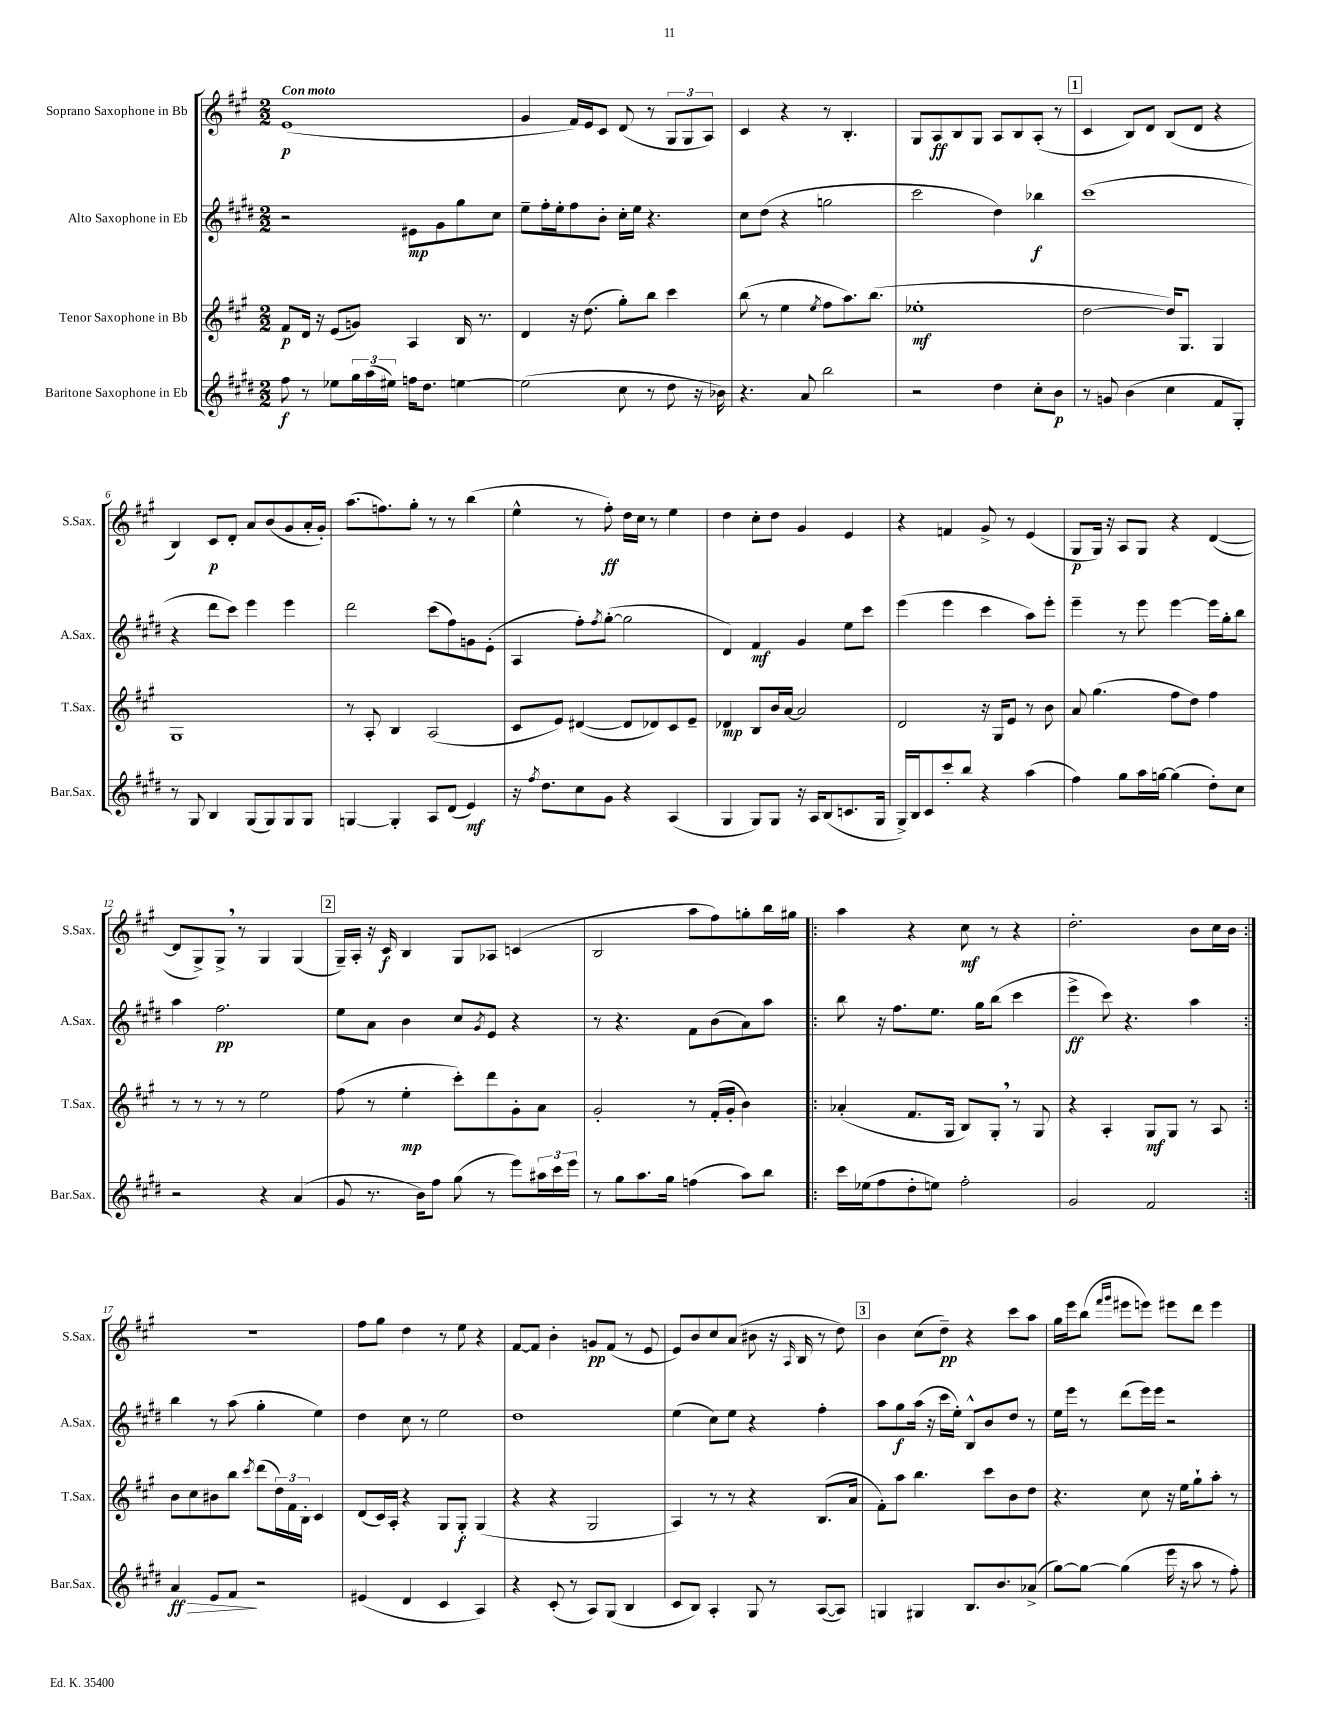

**kern	**kern	**kern	**kern
*staff4	*staff3	*staff2	*staff1
*clefG2	*clefG2	*clefG2	*clefG2
*k[f#c#g#d#]	*k[f#c#g#]	*k[f#c#g#d#]	*k[f#c#g#]
*M2/2	*M2/2	*M2/2	*M2/2
8ff#	8f#	2r	(1e
8r	16d	.	.
.	16r	.	.
8ee-	(8e	.	.
24gg#	8g)	.	.
(24aa	.	.	.
24ee#)	.	.	.
16ff	4A	8e#	.
8.dd#	.	.	.
.	.	8g#	.
[4ee	16B	8gg#	.
.	8.r	.	.
.	.	8cc#	.
=	=	=	=
(2ee]	4d	8ee~	4g#
.	.	16ff#'	.
.	.	16ee'	.
.	16r	8ff#	16f#)
.	(8.dd	.	16e
.	.	8b'	8c#
8cc#	8gg#')	16cc#'	(8d
.	.	16ee	.
8r	8bb	4.r	8r
8dd#	4ccc#	.	12G#
.	.	.	12G#
16r	.	.	.
.	.	.	12A)
16b-)	.	.	.
=	=	=	=
4.r	(8bb	8cc#	4c#
.	8r	(8dd#	.
.	4ee	4r	4r
8a	.	.	.
.	8qee	.	.
2bb	8ff#	2gg	8r
.	8.aa)	.	4.B'
.	(8.bb	.	.
=	=	=	=
2r	1ee-'	2ccc#	8G#
.	.	.	8A
.	.	.	8B
.	.	.	8G#
4dd#	.	4dd#)	8A
.	.	.	8B
8cc#'	.	4bb-	(8A'
8b	.	.	8r
=	=	=	=
8r	[2dd	(1ccc#	4c#
8g	.	.	.
(4b	.	.	8B)
.	.	.	8d
4cc#	16dd])	.	(8B
.	8.G#	.	.
.	.	.	8d
8f#	4G#	.	4r
8G#')	.	.	.
=	=	=	=
8r	1G#	4r	4B)
8G#	.	.	.
4B	.	8ddd#	8c#
.	.	8ccc#)	8d'
(8G#	.	4eee	8a
8G#)	.	.	(8b
8G#	.	4eee	8g#
8G#	.	.	16a'
.	.	.	16g#')
=	=	=	=
[4G	8r	2ddd#	(8.aa
.	8A'	.	.
.	.	.	8.ff)
4G']	4B	.	.
.	.	.	8gg#'
8A	(2A	(8ccc#	8r
(8d#	.	8ff#)	8r
4e)	.	8g	(4bb
.	.	(8e'	.
=	=	=	=
16r	8c#	4A	4ee^^
8qff#	.	.	.
8.dd#	.	.	.
.	8e)	.	.
8cc#	([4d#	8ff#')	8r
.	.	8qff#	.
8g#	.	([8gg#'	8ff#')
4r	8d#]	2gg#]	16dd
.	.	.	16cc#
.	8d-)	.	8r
(4A	8c#	.	4ee
.	8e~	.	.
=	=	=	=
4G#	4d-	4d#)	4dd
8G#)	8B	4f#	8cc#'
8G#	16b	.	8dd
.	[16a	.	.
16r	2a]	4g#	4g#
16A	.	.	.
(8B	.	.	.
8.c	.	8ee	4e
.	.	8ccc#	.
16G#	.	.	.
=	=	=	=
16G#^)	2d	(4eee	4r
16B	.	.	.
8c#	.	.	.
8ccc#'	.	4eee	4f
8bb	.	.	.
4r	16r	4ccc#	8g#^
.	16G#	.	.
.	8e	.	8r
(4aa	8r	8aa)	(4e
.	8b	8eee'	.
=	=	=	=
4ff#)	8a	4eee~	8G#
.	(4.gg#	.	16G#)
.	.	.	16r
8gg#	.	8r	8A
16aa	.	8eee	8G#
[16gg	.	.	.
(4gg]	8ff#	[4eee	4r
.	8dd)	.	.
8dd#')	4ff#	16eee]	([4d
.	.	16gg#'	.
8cc#	.	8bb	.
=	=	=	=
2r	8r	4aa	8d]
.	8r	.	8G#^)
.	8r	2.ff#	8G#^
.	8r	.	8r
4r	2ee	.	4G#
(4a	.	.	(4G#
=	=	=	=
8g#	(8ff#	8ee	16G#~)
.	.	.	16A'
8.r	8r	8a	16r
.	.	.	16c#
.	4ee'	4b	4B
16b)	.	.	.
8ff#	.	.	.
(8gg#	8ccc#')	8cc#	8G#
.	.	8qg#	.
8r	8ddd	8e	8A-
8eee)	8g#'	4r	(4c
24aa#	8a	.	.
24ccc#	.	.	.
24eee	.	.	.
=	=	=	=
8r	2g#'	8r	2B
8gg#	.	4.r	.
8.aa	.	.	.
16gg#	.	.	.
(4ff	8r	8f#	8aa
.	(16f#'	(8b	8ff#)
.	16g#'	.	.
8aa)	4b)	8a)	8gg'
8bb	.	8aa	16bb
.	.	.	16gg#
=!|:	=!|:	=!|:	=!|:
16ccc#	(4a-'	8bb	4aa
(16ee-	.	.	.
8ff#	.	16r	.
.	.	8.ff#	.
8dd#'	8.f#	.	4r
8ee)	.	8.ee	.
.	16G#	.	.
2ff#'	8B)	.	8cc#
.	.	16gg#	.
.	8G#'	(8bb	8r
.	8r	4ccc#	4r
.	8G#	.	.
=	=	=	=
2g#	4r	4eee^	2.dd'
.	4A'	8ccc#)	.
.	.	4.r	.
2f#	8G#	.	.
.	8G#	.	.
.	8r	4aa	8b
.	8A	.	16cc#
.	.	.	16b
=:|!	=:|!	=:|!	=:|!
4a	8b	4bb	1r
.	8cc#	.	.
8e	8b#	8r	.
8f#	8bb	(8aa	.
.	8qccc#	.	.
2r	(8ddd	4gg#'	.
.	24dd)	.	.
.	24f#	.	.
.	24B'	.	.
.	4c#	4ee)	.
=	=	=	=
(4e#	(8d	4dd#	8ff#
.	16c#)	.	8gg#
.	16A'	.	.
4d#	4r	8cc#	4dd
.	.	8r	.
4c#	8G#	2ee	8r
.	8G#'	.	8ee
4A)	(4G#	.	4r
=	=	=	=
4r	4r	1dd#	[8f#
.	.	.	8f#]
(8c#'	4r	.	4b'
8r	.	.	.
8A)	2G#	.	8g
(8G#	.	.	(8f#
4B	.	.	8r
.	.	.	8e
=	=	=	=
8c#	4A)	(4ee	8e)
8B)	.	.	8b
4A'	8r	8cc#)	8cc#
.	8r	8ee	(8a
8G#	4r	4r	8b#
8r	.	.	16r
.	.	.	16qqA
.	.	.	16B
([8A	(8.B	4ff#'	8r
8A])	.	.	8dd)
.	16a	.	.
=	=	=	=
4G	8f#')	8aa	4b
.	8aa	8gg#	.
4G#	4.bb	(16aa	(8cc#
.	.	16r	.
.	.	16ccc#	8dd~)
.	.	16ee')	.
8.B	.	8B^^	4r
.	8ccc#	8b	.
8.b	.	.	.
.	8b	8dd#	8ccc#
(8a-^	8dd	8r	8aa
=	=	=	=
[8gg#)	4.r	16ee	16gg#
.	.	16eee	16eee
8gg#_	.	8r	(8bb
.	.	.	16qqfff#
.	.	.	16qqggg#
(4gg#]	.	(8ddd#	8eee#
.	8cc#	16eee)	8eee)
.	.	16eee	.
16eee	16r	2r	8eee#
16r	16ee	.	.
8aa	8gg#`	.	8ddd
8r	8aa'	.	4eee#
8ff#')	8r	.	.
==	==	==	==
*-	*-	*-	*-
